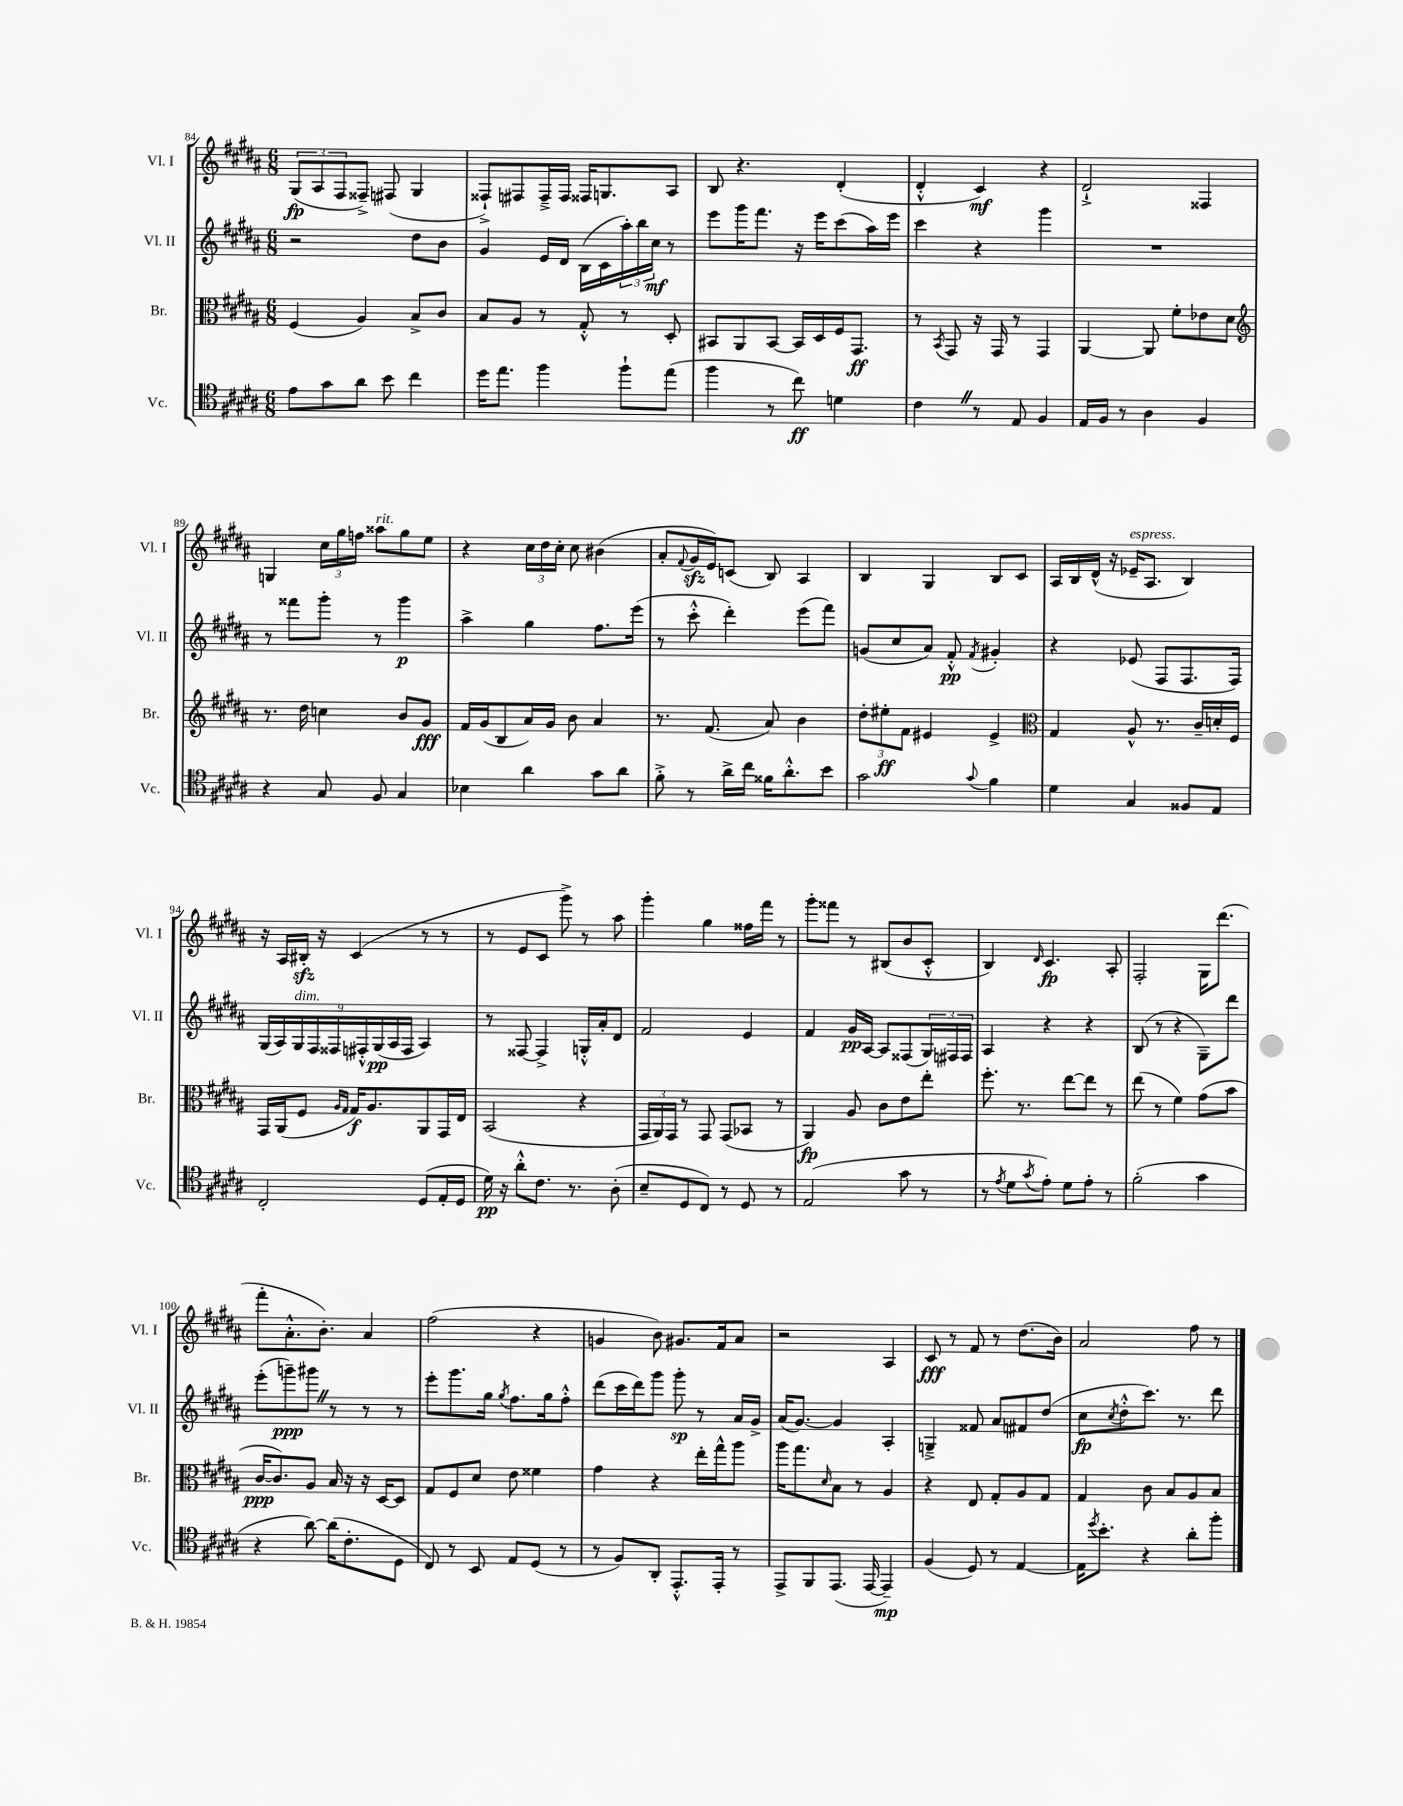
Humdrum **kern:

**kern	**kern	**kern	**kern
*staff4	*staff3	*staff2	*staff1
*clefC4	*clefC3	*clefG2	*clefG2
*k[f#c#g#d#a#]	*k[f#c#g#d#a#]	*k[f#c#g#d#a#]	*k[f#c#g#d#a#]
*M6/8	*M6/8	*M6/8	*M6/8
8e	(4F#	2r	(12G#
.	.	.	12A#
8g#	.	.	.
.	.	.	12F#
8a#	4A#)	.	8F##~^)
8b	.	.	(8F#
4cc#	8B^	8dd#	4G#
.	8c#	8b	.
=	=	=	=
16dd#	8B	4g#	8F##`^)
8.ee	.	.	.
.	8A#	.	8F#
4ff#	8r	16e	16F#~^
.	.	16d#	16F#
.	8G#'^^	(16B	16F##
.	.	16c#	8.G
8ff#`	8r	24aa#')	.
.	.	24bb	.
.	.	24cc#	.
(8ee	8D#'	8r	8A#
=	=	=	=
4ff#	8BB#	8eee	8B
.	8AA#	16ggg#	4.r
.	.	8.fff#	.
8r	[8BB#	.	.
8cc#)	16BB#]	16r	.
.	16D#	16eee	.
4d	16F#	(8ccc#	(4d#'
.	8.GG#	.	.
.	.	16aa#)	.
.	.	16eee	.
=	=	=	=
4c#	8r	4ccc#	4d#'^^
.	8qBB	.	.
.	8GG#	.	.
8r	16r	4r	4c#)
.	16GG#	.	.
8E	8r	.	.
4F#	4GG#	4ggg#	4r
=	=	=	=
16E	[4AA#	2.r	2d#`^
16F#	.	.	.
8r	.	.	.
4A#	8AA#]	.	.
.	8f#'	.	.
4F#	8e-	.	4F##
.	8d#	.	.
=	=	=	=
*	*clefG2	*	*
4r	8.r	8r	4G
.	.	8fff##	.
.	16dd#	.	.
8G#	4cc	8ggg#'	24cc#
.	.	.	24gg#
.	.	.	24ff
8F#	.	8r	8aa##
4G#	8b	4ggg#	8gg#
.	8g#	.	8ee
=	=	=	=
4B-	16f#	4aa#^	4r
.	(16g#	.	.
.	8B	.	.
4a#	16a#)	4gg#	24cc#
.	.	.	24dd#
.	16g#	.	.
.	.	.	24cc#'
.	8b	.	8cc#
8g#	4a#	8.ff#	(4b#
8a#	.	.	.
.	.	(16eee	.
=	=	=	=
8f#'^	8.r	8r	8a#'
.	.	.	8qqf#
8r	.	8ccc#'^^	16g#
.	(8.f#	.	16e)
16a#^	.	4ddd#')	(8c
16cc#	.	.	.
16f##	8a#)	.	8B)
8.a#'^^	.	.	.
.	4b	(8eee	4A#
8b	.	8fff#)	.
=	=	=	=
2g#	12dd#'	(8g	4B
.	12ee#'	.	.
.	.	8cc#	.
.	12f#	.	.
.	4e#	8a#)	4G#
.	.	8f#'^^	.
8qqg#	.	8qf#	.
4f#	4e#^	4g#'	8B
.	.	.	8c#
=	=	=	=
*	*clefC3	*	*
4d#	4G#	4r	16A#
.	.	.	16B
.	.	.	(16d#^^
.	.	.	16r
4G#	8A#^^	(8e-	16e-~
.	.	.	8.A#
.	8.r	8F#	.
8F##	.	8.F#	4B)
.	16c#~	.	.
8E	16d'	.	.
.	16F#	16F#)	.
=	=	=	=
2C#'	16GG#	(18G#	16r
.	.	18A#)	.
.	(16AA#	.	16A#
.	.	18G#	.
.	8F#	.	16B#'
.	.	18F#	.
.	.	.	16r
.	.	18F##	.
.	16qqA#	.	.
.	16qqG#	.	.
.	16G#)	.	(4c#
.	.	18F#'^^	.
.	8.A#	.	.
.	.	(18G#	.
.	.	18A#	.
.	.	18F#	.
(8D#	8AA#	4A#)	8r
16E'	16GG#	.	8r
16D#	16E	.	.
=	=	=	=
16d#)	(2BB	8r	8r
16r	.	.	.
8a#'^^	.	[8F##	8e
8.c#	.	4F##^]	8c#
.	.	.	8ggg#^)
8.r	.	.	.
.	4r	16G'^^	8r
.	.	16a#'	.
(8A#'	.	8d#	8aa#
=	=	=	=
8B~	24GG#	2f#	4ggg#'
.	24AA#)	.	.
.	24GG#	.	.
8D#	8r	.	.
8C#)	8GG#	.	4gg#
8r	(8GG#	.	.
8D#	8BB-	4e	16ff##
.	.	.	16fff#
8r	8r	.	8r
=	=	=	=
(2E	4AA#)	4f#	8ggg#'
.	.	.	8fff##
.	8A#	16g#	8r
.	.	[16A#	.
.	8c#	8A#]	(8B#
8g#	8e	(8F##	8b
8r	8ee'	24G#)	8c#'^^
.	.	24F#	.
.	.	24F#	.
=	=	=	=
8r	8.ff#'	4A#	4B)
8qe	.	.	.
8d#	.	.	.
.	8.r	.	.
8qg#	.	.	16qqd#
8e')	.	4r	4.c#
8d#	[8ee	.	.
8e'	8ee]	4r	.
8r	8r	.	8A#'
=	=	=	=
(2f#'	(8ee	(8B	2F#'
.	8r	8r	.
.	4f#)	4r	.
4g#	(8g#	8G#~)	16G#
.	.	.	(8.ddd#
.	8b	8ddd#	.
=	=	=	=
4r	[16c#	(8eee'	8fff#'
.	8.c#])	.	.
.	.	8ggg~)	8.a#'^^
[8a#)	8A#	8ggg#	.
.	.	.	8.b')
(16a#]	16B	8r	.
8.c#'	16r	.	.
.	16r	8r	4a#
.	[16D#	.	.
8D#	8D#]	8r	.
=	=	=	=
8C#)	8G#	8eee'	(2ff#
8r	8F#	8.ggg#	.
8BB	8d#	.	.
.	.	16gg#	.
.	.	8qgg#	.
8E	8e	8.ff#	.
(8D#	4f##	.	4r
.	.	16gg#	.
8r	.	8ff#'^^	.
=	=	=	=
8r	4g#	(8ddd#	4g
8F#)	.	16ccc#	.
.	.	16ddd#)	.
8AA#'	4r	8ggg#	8b)
8.EE'^^	.	8ggg#'	8.g#
.	16ee'	8r	.
16EE'	16gg#^^	.	16f#
8r	8aa#	16a#	8a#
.	.	16g#^	.
=	=	=	=
8EE^	16aa#	(16a#	2r
.	8.gg#	[8.g#)	.
8FF#	.	.	.
.	16qqd#	.	.
(8.EE	8B	4g#]	.
.	8r	.	.
[16EE	.	.	.
4EE~])	4A#	4A#'	4A#
=	=	=	=
(4F#	4r	4G~^	8c#
.	.	.	8r
8D#)	8E	8f##	8f#
8r	8G#'	8a#	8r
[4E	8A#	8f#	(8.dd#
.	8G#	(8dd#	.
.	.	.	16b)
=	=	=	=
16E]	4G#	8cc#	2a#
8qdd#	.	.	.
8.b'	.	.	.
.	.	8qcc#	.
.	.	8dd#'^^	.
4r	8c#	8.ccc#)	.
.	8B	.	.
.	.	8.r	.
8a#'	8A#	.	8ff#
8ff#'	8B	8ddd#	8r
==	==	==	==
*-	*-	*-	*-
